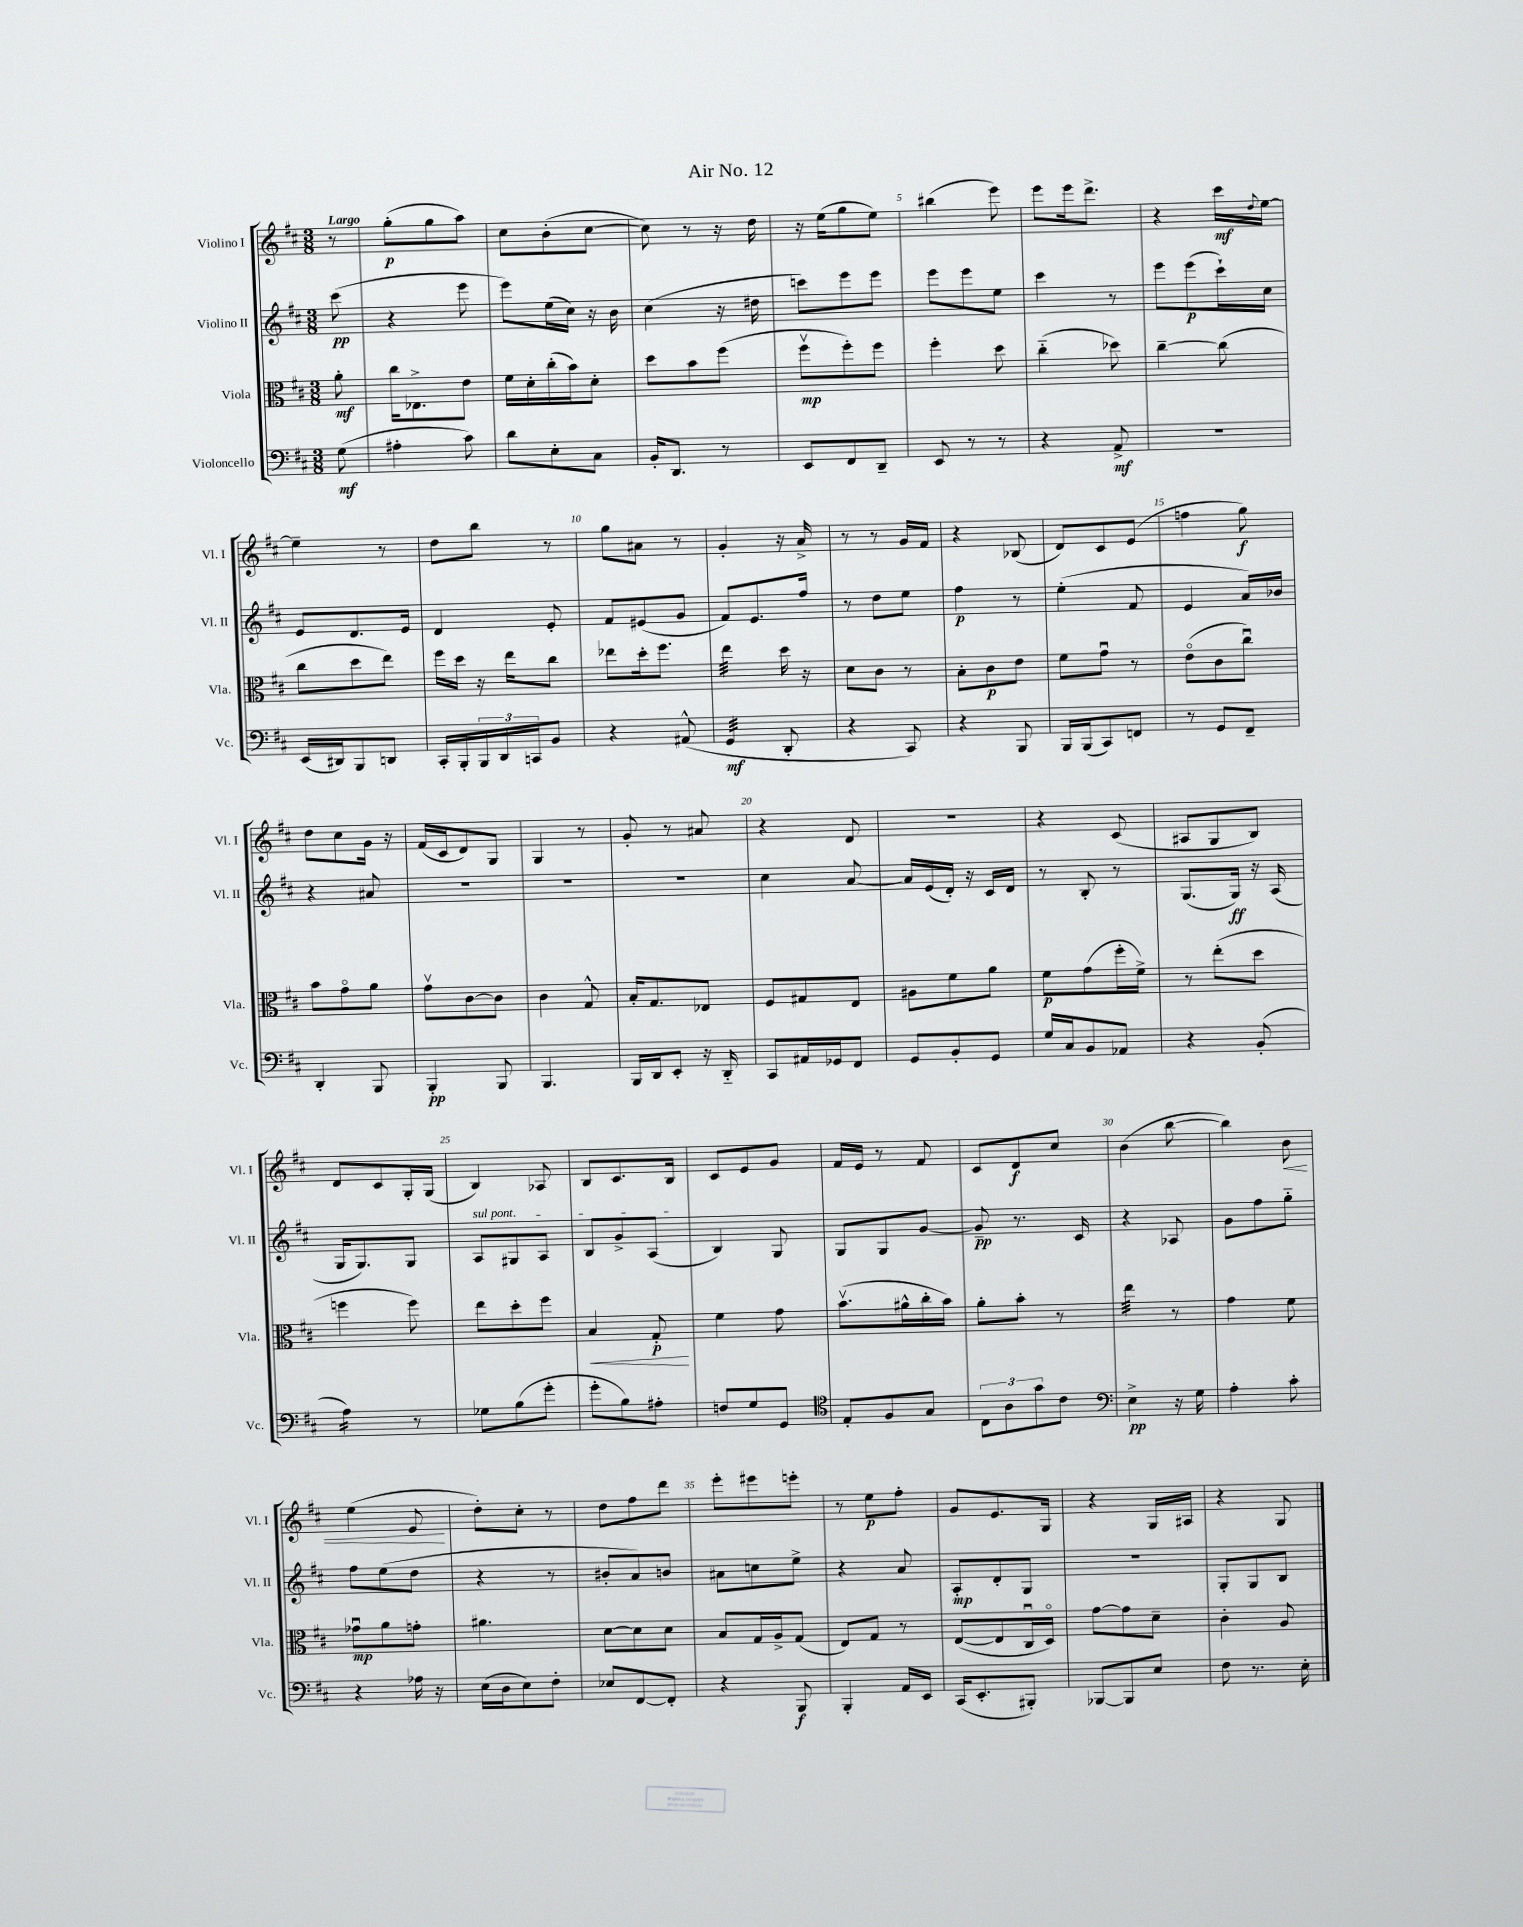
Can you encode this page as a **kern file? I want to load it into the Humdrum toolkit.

**kern	**kern	**kern	**kern
*staff4	*staff3	*staff2	*staff1
*clefF4	*clefC3	*clefG2	*clefG2
*k[f#c#]	*k[f#c#]	*k[f#c#]	*k[f#c#]
*M3/8	*M3/8	*M3/8	*M3/8
(8G	8a'	(8ccc#	8r
=	=	=	=
4A#'	16cc#	4r	(8gg'
.	8.E-^	.	.
.	.	.	8gg
8c#)	8e	8eee	8aa)
=	=	=	=
8d	16f#	8eee)	8cc#
.	16d'	.	.
8E'	(16cc#'	(16ee	(8b'
.	16b)	16cc#)	.
8C#	8d'	16r	[8cc#
.	.	16b	.
=	=	=	=
16BB'	8dd	(4cc#	8cc#])
8.DD	.	.	.
.	8b	.	8r
8r	(8ff#	16r	16r
.	.	16dd#	16dd
=	=	=	=
8EE	8ff#v	8ccc)	16r
.	.	.	(16ee
8FF#	8ff#')	8eee	8gg
8DD~	8ff#	8eee	8ee)
=	=	=	=
8EE	4ff#'	8eee	(4bb#
8r	.	8eee	.
8r	8dd	8ee	8eee)
=	=	=	=
4r	(4cc#'~	4ccc#	8eee
.	.	.	16eee
.	.	.	8.ddd^
8AA^	8dd-)	8r	.
=	=	=	=
4.r	[4cc#~	8eee	4r
.	.	(8eee	.
.	(8cc#]	16ccc#`)	16ccc#
.	.	.	8qqdd
.	.	16cc#	[16ee
=	=	=	=
(16EE	8cc#	8e	4ee~]
16DD#)	.	.	.
8BBB	8dd	8.d	.
8DD	8ee)	.	8r
.	.	16e	.
=	=	=	=
16CC#'	16ff#	4d	8dd
16BBB'	16dd	.	.
24BBB	16r	.	8bb
24DD	.	.	.
.	16ee	.	.
24CC	.	.	.
8BB	8cc#	8e'	8r
=	=	=	=
4r	8ee-	8f#	8gg
.	16dd'	(8e#	8a#
.	8.ff#	.	.
(8AA#^^	.	8g	8r
=	=	=	=
4GG	4ee	8f#)	4g'
.	.	8.e	.
8DD'	16dd	.	16r
.	16r	16ff#	16a^
=	=	=	=
4r	8d	8r	8r
.	8c#	8dd	8r
8CC#)	8r	8ee	16g
.	.	.	16f#
=	=	=	=
4r	8B'	4ff#	4r
.	8c#	.	.
8BBB	8e	8r	(8B-
=	=	=	=
16BBB	8f#	(4ee'	8d)
(16BBB	.	.	.
8CC#)	8gu	.	8c#
8FF	8r	8f#	(8e
=	=	=	=
8r	(8eo	4e	4ff
8GG	8c#	.	.
8FF#~	8cc#u)	16a)	8gg)
.	.	16b-	.
=	=	=	=
4DD'	8b	4r	8dd
.	8go	.	8cc#
8BBB	8a	8a#	16g
.	.	.	16r
=	=	=	=
4BBB'	8gv	4.r	(16f#
.	.	.	16c#
.	[8c#	.	8d)
8BBB	8c#]	.	8G
=	=	=	=
4.BBB	4c#	4.r	4G
.	8G^^	.	8r
=	=	=	=
16BBB	16B'	4.r	8g'
16DD	8.G	.	.
8EE'	.	.	8r
16r	8E-	.	8a#
16DD'~	.	.	.
=	=	=	=
8CC#	8F#	4cc#	4r
16AA#	8G#	.	.
16GG-	.	.	.
8FF#	8E	[8a	8d
=	=	=	=
8GG	8A#	16a]	4.r
.	.	(16e	.
8BB'	8f#	16d')	.
.	.	16r	.
8GG	8a	16c#	.
.	.	16d	.
=	=	=	=
16G	8f#	8r	4r
16C#	.	.	.
8BB	(8g	8B'	.
8AA-	16ff#'	8r	(8c#
.	16f#^)	.	.
=	=	=	=
4r	8r	(8.G	8A#
.	(8ee'	.	8G
.	.	16G)	.
(8BB'	8dd	16r	8B)
.	.	(16A	.
=	=	=	=
4A)	4ff	16G	8d
.	.	8.G)	.
.	.	.	8c#
8r	8ff)	8G	16G'
.	.	.	(16G
=	=	=	=
8G-	8ee	8A	4B)
(8B	8dd'	8G#	.
8g'	8ff#	8A	8A-
=	=	=	=
8g'	4B	8B	8B
8B)	.	8g^	8.c#
8A#'	8G'	(8A	.
.	.	.	16B
=	=	=	=
8F	4f#	4B)	8c#
8G	.	.	8e
8GG	8g	8G	8g
=	=	=	=
*clefC4	*	*	*
8E'	(8.bv	8G	16f#
.	.	.	16e
8F#	.	8G	8r
.	16a#^^	.	.
8G	16cc#'	[8g	8f#
.	16b)	.	.
=	=	=	=
12C#	8a'	8g~]	8c#
12A	.	.	.
.	8b'	8.r	8d
12g	.	.	.
8c#	8r	.	8cc#
.	.	16c#	.
=	=	=	=
*clefF4	*	*	*
4E^	4ee	4r	(4b
16r	8r	8A-	[8bb
16G	.	.	.
=	=	=	=
4A'	4g	8g	4bb])
.	.	8ff#	.
8c#'	8f#	8gg'~	8b
=	=	=	=
4r	8g-u	8ff#	(4ee
.	8a	(8ee	.
16A-	8g'	8dd	8e
16r	.	.	.
=	=	=	=
(16E	4.a#	4r	8dd')
16D	.	.	.
8E)	.	.	8cc#'
8F#'	.	8r	8r
=	=	=	=
8E-	[8d	8b#'	8dd
[8FF#	8d]	8a)	8ff#
8FF#']	8d	8b	8ddd
=	=	=	=
4r	8B	8a#	8eee'
.	16G	8cc	8eee#
.	16A^	.	.
8BBB	(8G	8ee^	8eee'
=	=	=	=
4BBB'	8E)	4r	8r
.	8G	.	8ee
16AA	8r	8a	8ff#'
16EE	.	.	.
=	=	=	=
(16CC#	([8E	8A'	8g
8.EE'	.	.	.
.	8E]	8d'	8.e
8BBB#')	16C#u	8G	.
.	16Do)	.	16G
=	=	=	=
[8BBB-	[8g	4.r	4r
8BBB-]	8g]	.	.
8E	8d~	.	16G
.	.	.	16A#
=	=	=	=
8F#	4c#'	8G'	4r
8.r	.	8G	.
.	8A	8B	8G
16E'	.	.	.
==	==	==	==
*-	*-	*-	*-
